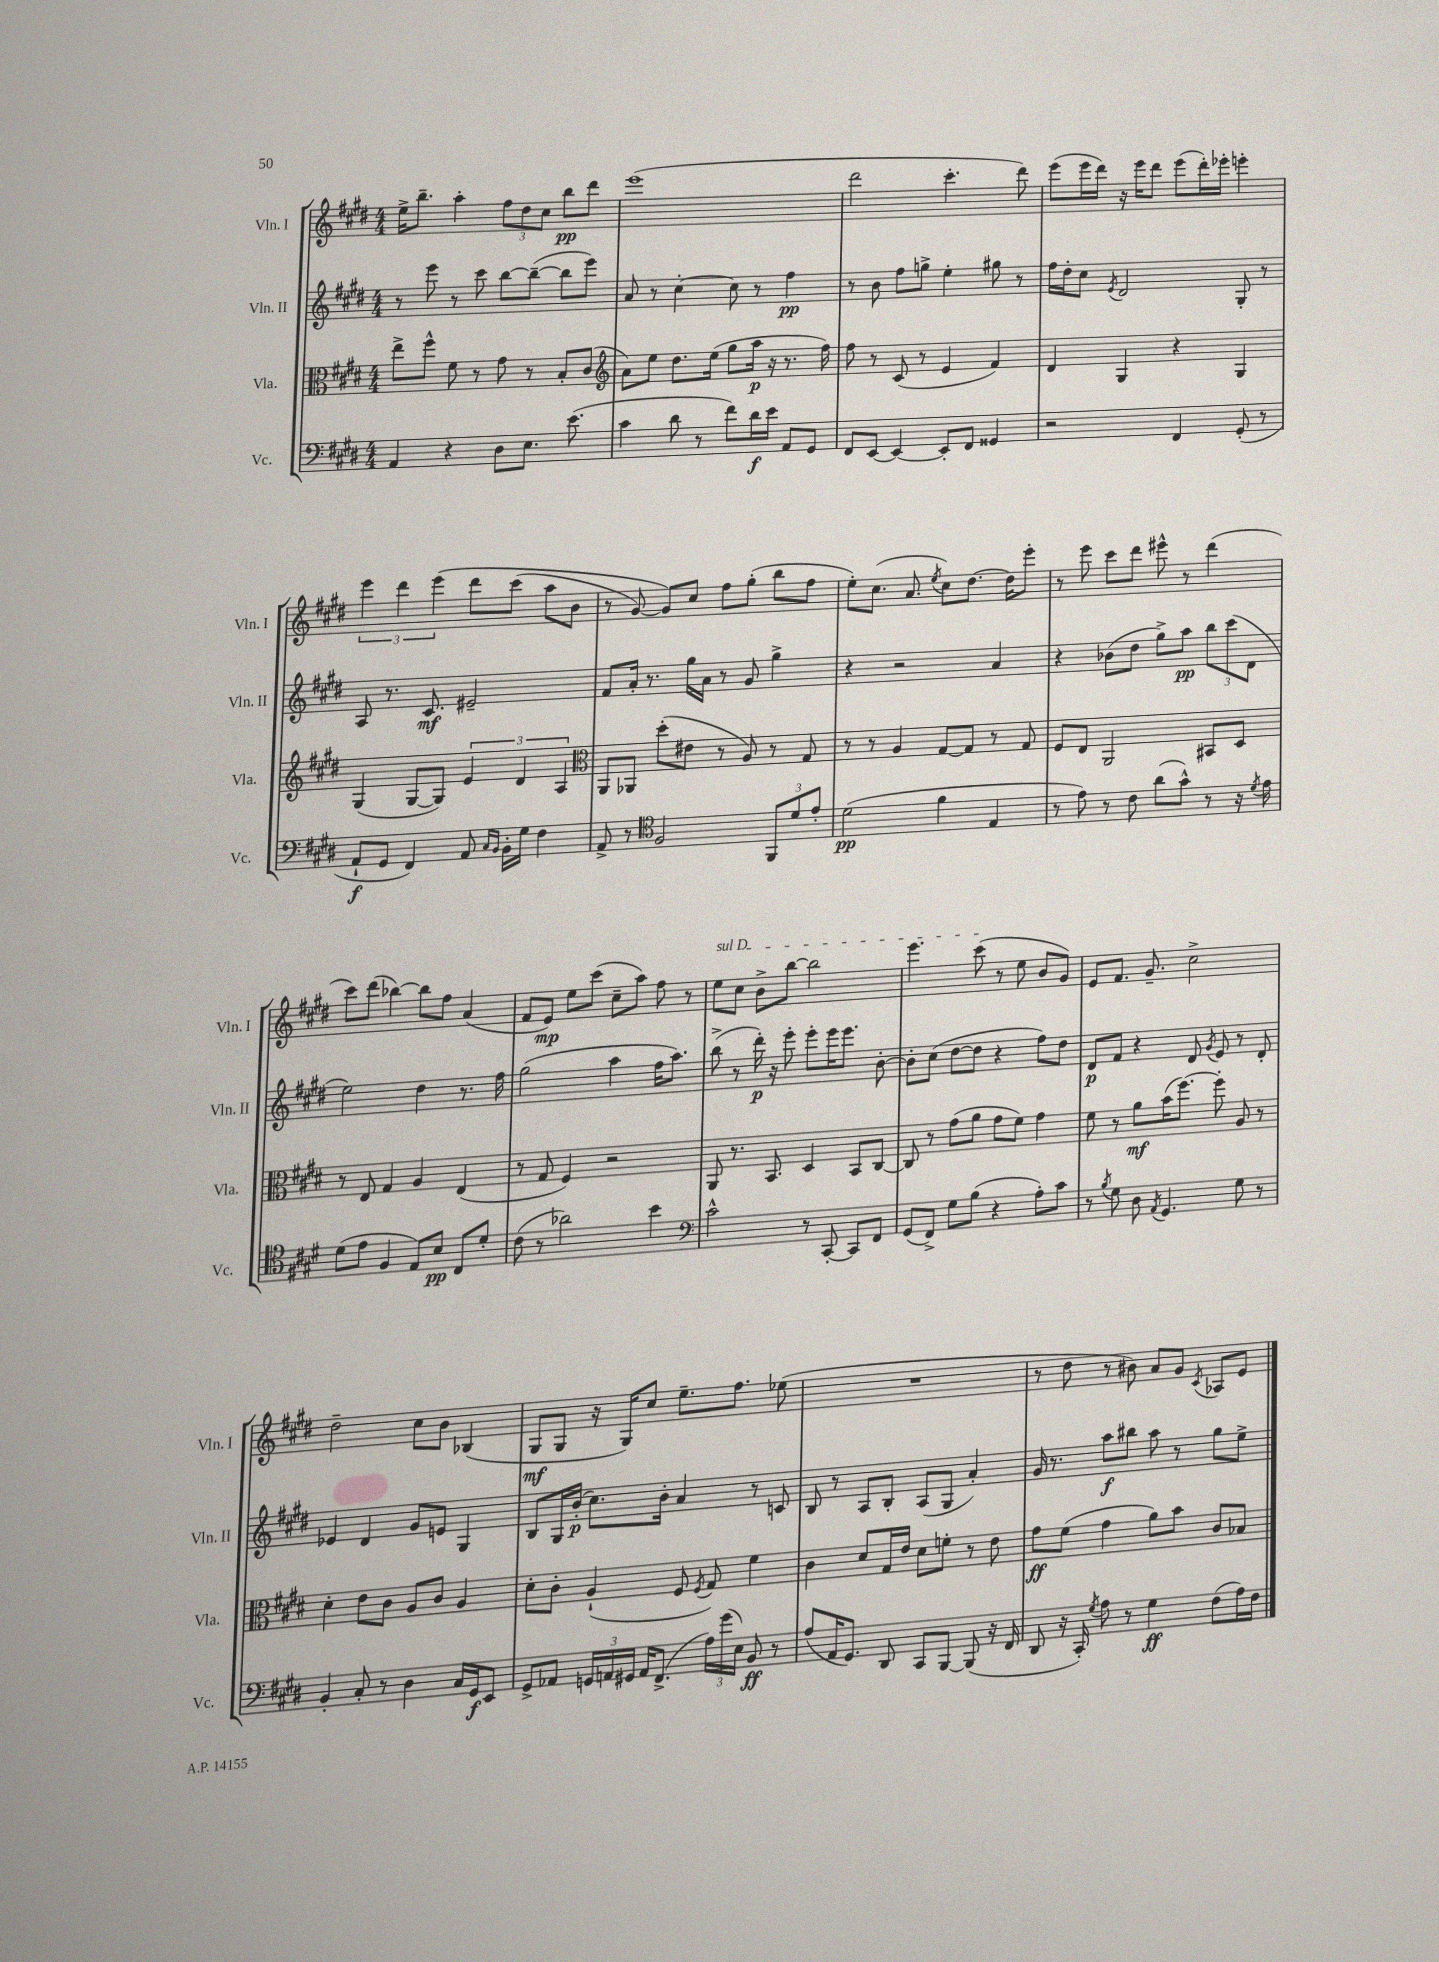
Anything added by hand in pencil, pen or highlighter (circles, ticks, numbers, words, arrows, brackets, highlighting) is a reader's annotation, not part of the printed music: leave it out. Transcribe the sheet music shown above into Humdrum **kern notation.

**kern	**kern	**kern	**kern
*staff4	*staff3	*staff2	*staff1
*clefF4	*clefC3	*clefG2	*clefG2
*k[f#c#g#d#]	*k[f#c#g#d#]	*k[f#c#g#d#]	*k[f#c#g#d#]
*M4/4	*M4/4	*M4/4	*M4/4
4AA	8ee^	8r	16ee^
.	.	.	8.bb~
.	8ff#^^	8eee	.
4r	8f#	8r	4aa'
.	8r	8ccc#	.
8D#	8g#	[8bb	12ff#
.	.	.	12dd#
8.E	8r	(8bb~_	.
.	.	.	12cc#
.	8B'	8bb]	8bb
(8.e	.	.	.
.	(8c#	8eee)	8ddd#
=	=	=	=
*	*clefG2	*	*
4c#	8a)	8a	(1eee
.	8ee	8r	.
8d#	8.dd#	[4cc#'	.
8r	.	.	.
.	(16ee	.	.
8f#)	8gg#	8cc#]	.
16d#	16aa	8r	.
16e	16r	.	.
8AA	8.r	4ff#	.
8GG#	.	.	.
.	16ff#)	.	.
=	=	=	=
8FF#	8ff#	8r	2ddd#
[8EE	8r	8b	.
4EE_	(8c#	8ff#	.
.	8r	8gg^	.
8EE']	4e	4ee'	4.ccc#'
8FF#	.	.	.
4GG##	4f#)	8gg#	.
.	.	8r	8ddd#)
=	=	=	=
2r	4d#	16ff#	(8eee
.	.	16dd#'	.
.	.	8cc#	16eee
.	.	.	16ddd#)
.	.	8qe	.
.	4G#	2d#	16r
.	.	.	16eee
.	.	.	8ddd#
4FF#	4r	.	(8eee
.	.	.	16ddd#')
.	.	.	16eee-'
(8GG#'	4G#	8G#'	4eee'
8r	.	8r	.
=	=	=	=
8AA`	(4G#	8A	6eee
8GG#	.	8.r	.
.	.	.	6ddd#
4FF#)	[8G#	.	.
.	.	8.c#	.
.	.	.	&(6eee
.	8G#])	.	.
8AA	6e	2e#~	8ddd#
16qqC#	.	.	.
16qqBB	.	.	.
16BB'	.	.	(8ccc#
.	6d#	.	.
16G#	.	.	.
4F#	.	.	8aa
.	6A	.	.
.	.	.	8b
=	=	=	=
*	*clefC3	*	*
8AA^	8AA	8f#	8r
8r	8AA-	16a'	[8g#)
.	.	8.r	.
*clefC4	*	*	*
2F#	(8dd#'	.	8g#]&)
.	8e#	16gg#	8cc#
.	.	16a	.
.	8r	8r	8ff#
.	8A)	8g#	(8gg#'
12FF#	8r	4gg#^	8bb
12d#	.	.	.
.	8G#	.	8ff#
12e'	.	.	.
=	=	=	=
(2d#	8r	4r	8ee')
.	8r	.	(8.cc#
.	4A	2r	.
.	.	.	8.a
.	.	.	8qee
4f#	[8G#	.	8cc#)
.	8G#]	.	[8.dd#
4E	8r	4a	.
.	.	.	16dd#]
.	8G#	.	8eee'
=	=	=	=
8r	8F#	4r	8r
8e)	8E	.	8eee
8r	2AA	(8b-	8ccc#
8c#	.	8dd#	8ddd#
(8a	.	8gg#^)	8eee#^^
8g#^^)	.	8aa	8r
8r	8BB#	12bb	(4ddd#
.	.	(12ccc#	.
16r	8D#	.	.
.	.	12d#	.
8qd#	.	.	.
16e	.	.	.
=	=	=	=
(8d#	8r	2ee)	8ccc#)
8e	8E	.	(8ddd#
4F#	4G#	.	[4bb-)
8E)	4A	4dd#	8bb-]
8B	.	.	8ff#
8C#	(4E	8.r	(4a
8d#'	.	.	.
.	.	16ff#	.
=	=	=	=
(8c#	8r	(2gg#	8f#
8r	8G#	.	8e)
2a-)	4F#)	.	8ee
.	.	.	(8ccc#
.	2r	4aa	8cc#~
.	.	.	8aa)
4b	.	16ff#	8ff#
.	.	8.aa)	.
.	.	.	8r
=	=	=	=
*clefF4	*	*	*
2c#^^	8AA	(8bb^	8ee
.	8.r	8r	8cc#
.	.	16ddd#')	8b^
.	8.BB	16r	.
.	.	8eee'	[8bb
8r	4D#	8eee'	2bb]
[8CC#'	.	16eee	.
.	.	8.eee	.
8CC#]	8BB	.	.
8FF#	[8C#	[8b'	.
=	=	=	=
(8GG#	8C#]	8b']	4.eee
8FF#^)	8r	(8cc#	.
8G#	(8g#	[8dd#	.
(8B	8a	8dd#]	(8ccc#
4r	8g#	4r	8r
.	8f#)	.	8ee
8A')	4g#	8ff#)	8b
8c#	.	8dd#	8g#)
=	=	=	=
8r	8f#	8d#	8e
8qB	.	.	.
8G#	8r	8f#	8.f#
8D#	8a	4r	.
.	.	.	8.g#~
8qAA	.	.	.
4.GG#	(16b	.	.
.	[8.ff#)	.	.
.	.	8d#	2cc#^
.	.	8qg#	.
.	8ff#']	8e	.
8G#	8A	8r	.
8r	8r	8d#'	.
=	=	=	=
4BB'	4d#'	4e-	2dd#~
8C#'	8e	4d#	.
8r	8c#	.	.
4D#	8A	8g#	8cc#
.	8c#	8e	8b
16C#	4A	4G#	(4B-
16GG#	.	.	.
8EE	.	.	.
=	=	=	=
8GG#^	8d#'	8B	8G#
8AA-	8c#'	16G#	8G#
.	.	(16b'	.
24GG	(4A`	8.cc#)	16r
24AA	.	.	.
.	.	.	16G#)
24GG#	.	.	.
16AA	.	.	8cc#
(8.FF#^	.	16b'	.
.	8F#	4a	8.ee~
.	8qF#	.	.
24A)	8G#)	.	.
(24g#	.	.	.
.	.	.	8.ff#
24E)	.	.	.
8BB	4f#	8r	.
8r	.	8c	(8ee-
=	=	=	=
(8A	4c#	8B	1r
16AA	.	8r	.
8.GG#)	.	.	.
.	8d#	8A	.
8DD#	16G#	8B'	.
.	16e	.	.
8CC#	8d#	(8A	.
[8BBB	8f'	8G#	.
(8BBB]	8r	4a')	.
16r	8e	.	.
16FF#	.	.	.
=	=	=	=
8DD#	8g#	16g#	8r
.	.	8.r	.
16r	(8f#	.	8dd#
16CC#')	.	.	.
8qG#	.	.	.
8A	4g#	8aa	8r
8r	.	8bb#	8b#)
4G#	8a)	8aa	8a
.	8b	8r	8g#
.	.	.	8qc#
(8F#	8c#	8gg#	8A-
16A)	8B-	8ee^	8e
16F#	.	.	.
==	==	==	==
*-	*-	*-	*-
